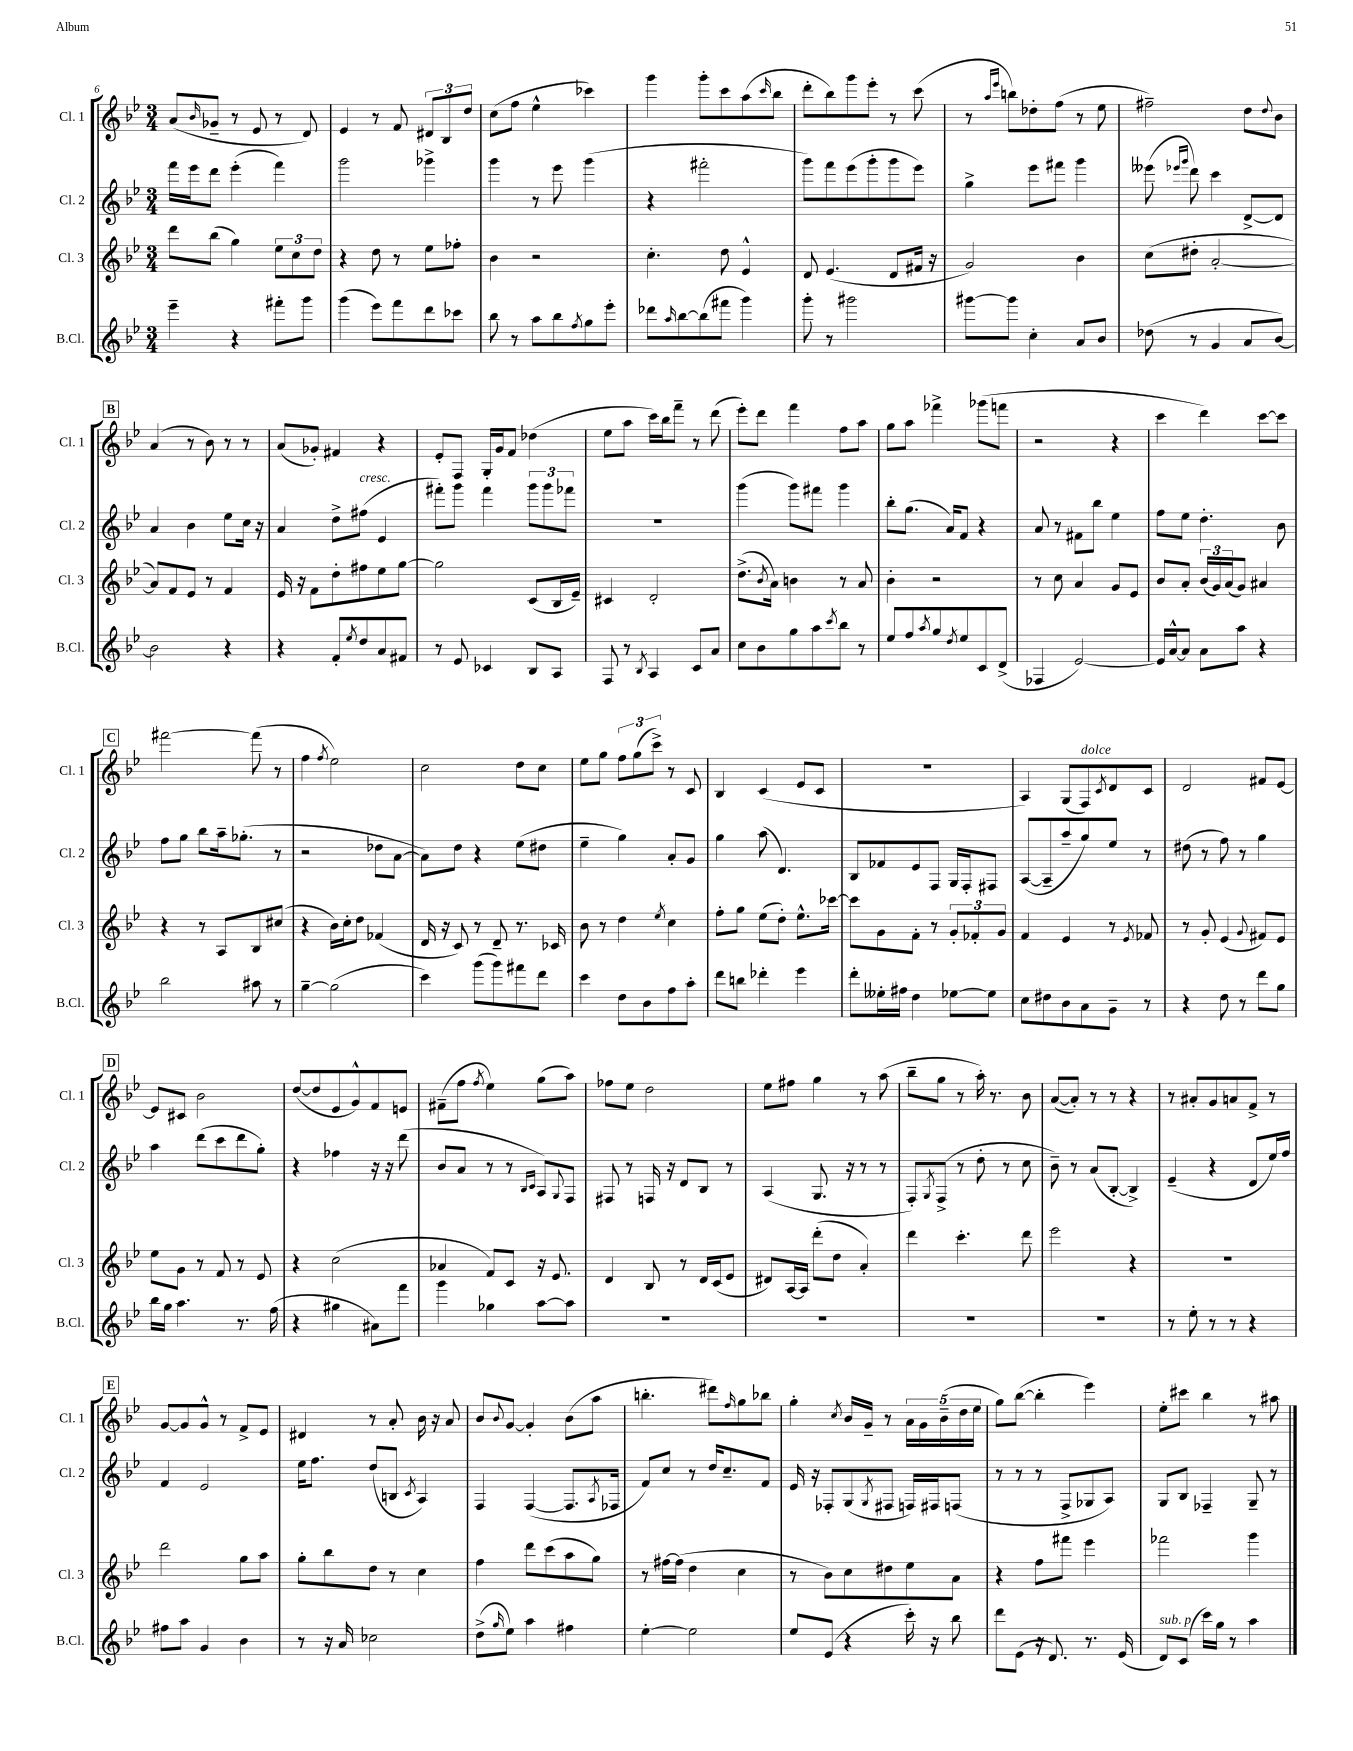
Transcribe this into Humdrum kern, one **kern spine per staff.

**kern	**kern	**kern	**kern
*staff4	*staff3	*staff2	*staff1
*clefG2	*clefG2	*clefG2	*clefG2
*k[b-e-]	*k[b-e-]	*k[b-e-]	*k[b-e-]
*M3/4	*M3/4	*M3/4	*M3/4
4eee-~	8ddd	16fff	(8a
.	.	16eee-	.
.	.	.	16qqb-
.	(8bb-	8ddd	8g-~
4r	4gg)	(4eee-'	8r
.	.	.	8e-
8fff#'	12ee-	4fff)	8r
.	12cc	.	.
8ggg	.	.	8d)
.	12dd	.	.
=	=	=	=
(4ggg	4r	2ggg	4e-
8eee-)	8dd	.	8r
8fff	8r	.	8f
8ddd	8ee-	4ggg-^	12d#
.	.	.	12B-
8ccc-	8ff-'	.	.
.	.	.	12dd
=	=	=	=
8bb-	4b-	4ggg	(8cc
8r	.	.	8ff
8aa	2r	8r	4ee-^^
8bb-	.	8eee-	.
8qff	.	.	.
8gg	.	(4ggg	4ccc-)
8eee-'	.	.	.
=	=	=	=
8ddd-	4.cc'	4r	4ggg
16qqaa	.	.	.
[8bb-	.	.	.
(8bb-]	.	2fff#'	8ggg'
8fff#	8dd	.	8ccc
4ggg)	4e-^^	.	(8aa
.	.	.	16qqccc
.	.	.	8bb-
=	=	=	=
8ggg'	8d	8ggg)	8ddd'
8r	(4.e-	8fff	8bb-)
2ggg#	.	(8eee-	8ggg
.	.	8ggg'	8eee-'
.	8d	8ggg	8r
.	16f#	8eee-)	(8ccc
.	16r	.	.
=	=	=	=
[8ggg#	2g)	4gg^	8r
.	.	.	16qqaa
.	.	.	16qqeee-
8ggg#]	.	.	8bb)
4cc'	.	8eee-	8dd-'
.	.	8fff#	(8ff
8a	4b-	4ggg	8r
8b-	.	.	8ee-
=	=	=	=
(8dd-	(8cc	(8eee--	2ff#~)
.	.	16qqeee-	.
.	.	16qqggg	.
8r	8dd#'	8ddd)	.
4g	[2a'	4ccc	.
8a	.	[8d^	8dd
.	.	.	8qqdd
[8b-)	.	8d]	8b-
=	=	=	=
2b-]	8a])	4a	(4a
.	8f	.	.
.	8e-	4b-	8r
.	8r	.	8b-)
4r	4f	8ee-	8r
.	.	16cc	8r
.	.	16r	.
=	=	=	=
4r	16e-	4a	(8a
.	16r	.	.
.	8f	.	8g-')
8f'	8dd'	8dd^	4f#
8qee-	.	.	.
8dd	8ff#	(8ff#	.
8a	8ee-	4e-	4r
8f#	[8gg	.	.
=	=	=	=
8r	2gg]	8fff#')	8e-'
8e-	.	8ggg	8F
4c-	.	4fff#	16G'
.	.	.	16g
.	.	.	8f
8B-	(8c	12ggg	(4dd-
.	.	12ggg	.
8A	16B-	.	.
.	.	12fff-	.
.	16e-~)	.	.
=	=	=	=
8F	4c#	2.r	8ee-
8r	.	.	8aa
8qB-	.	.	.
4A	2d'	.	16ccc)
.	.	.	16bb-
.	.	.	8fff~
8c	.	.	8r
8a	.	.	(8ddd
=	=	=	=
8cc	(8.dd^	(4ggg	8eee-')
8b-	.	.	8ddd
.	8qb-	.	.
.	16a)	.	.
8gg	4b	8ggg)	4fff
8aa	.	8fff#	.
8qccc	.	.	.
8bb-	8r	4ggg	8ff
8r	8a	.	8aa
=	=	=	=
8ee-	4b-'	8bb-'	8gg
8ff	.	(8.gg	8aa
8qaa	.	.	.
8gg	2r	.	4fff-^
.	.	16a)	.
8qdd	.	.	.
8ee-	.	8f	.
8c	.	4r	(8ggg-
(8d^	.	.	8fff
=	=	=	=
4F-	8r	8a	2r
.	8cc	8r	.
[2e-)	4a	8f#	.
.	.	8bb-	.
.	8g	4ee-	4r
.	8e-	.	.
=	=	=	=
16e-]	8b-	8ff	4ccc
[16a^^	.	.	.
8a]	8a'	8ee-	.
8a	(24b-	4.dd'	4ddd)
.	24g)	.	.
.	(24a	.	.
8aa	8g)	.	.
4r	4a#	.	[8ccc
.	.	8b-	8ccc]
=	=	=	=
2bb-	4r	8ff	[2fff#
.	.	8gg	.
.	8r	8bb-	.
.	8A	16aa~	.
.	.	(8.gg-'	.
8aa#	8B-	.	(8fff#]
8r	(8cc#	8r	8r
=	=	=	=
[4gg~	4r	2r	4ff
.	.	.	8qff
(2gg]	16b-)	.	2ee-)
.	16cc'	.	.
.	8dd	.	.
.	(4f-	8dd-	.
.	.	[8a	.
=	=	=	=
4ccc)	16d	8a])	2cc
.	16r	.	.
.	8c)	8dd	.
(8ggg	8r	4r	.
8ggg)	8d~	.	.
8fff#	8.r	(8ee-	8dd
8ddd	.	8dd#	8cc
.	16c-	.	.
=	=	=	=
4ccc	8b-	4ee-~	8ee-
.	8r	.	8gg
8dd	4dd	4gg)	12ff
.	.	.	(12gg
8b-	.	.	.
.	.	.	12ccc^)
.	8qee-	.	.
8ff	4cc	8a'	8r
8aa'	.	8g	8c
=	=	=	=
8ddd	8ff'	4gg	4B-
8bb	8gg	.	.
4ddd-'	(8ee-	(8aa	(4c
.	8dd')	4.d)	.
4eee-	8.ee-^^	.	8e-
.	.	.	8c
.	[16ccc-	.	.
=	=	=	=
8ddd'	8ccc-]	8B-	2.r
16ee--'	8g	8f-	.
16ff#	.	.	.
4dd	8f'	8e-	.
.	8r	8F	.
[8ee-	12g'	16G	.
.	.	16F'	.
.	12f-'	.	.
8ee-]	.	8F#	.
.	12g	.	.
=	=	=	=
8cc	4f	([8A	4A)
8dd#	.	8A~]	.
8b-	4e-	8aa~	(8G
8a	.	8gg)	8F)
.	.	.	8qc
8g~	8r	8ee-	8d
.	8qe-	.	.
8r	8f-	8r	8c
=	=	=	=
4r	8r	(8dd#	2d
.	8g'	8r	.
8dd	(4e-	8ff)	.
8r	.	8r	.
.	8qqg	.	.
8ddd	8f#)	4gg	8f#
8gg	8e-	.	[8e-
=	=	=	=
16bb-	8ee-	4aa	8e-]
16gg	.	.	.
4.aa	8g	.	8c#
.	8r	(8ddd	2b-
.	8f	8ccc	.
8.r	8r	8ddd	.
.	8e-	8gg')	.
(16ff	.	.	.
=	=	=	=
4r	4r	4r	([8dd
.	.	.	8dd]
4gg#	(2cc	4ff-	8e-
.	.	.	8g^^)
8a#)	.	16r	8f
.	.	16r	.
8fff	.	(8ddd	8e
=	=	=	=
4ggg	4a-	8b-	(8f#~
.	.	8a	8ff
.	.	.	8qff
4gg-	8f)	8r	4ee-)
.	8c	8r	.
.	.	16qqB-	.
.	.	16qqc	.
[8aa	16r	8A)	(8gg
.	8.e-	.	.
.	.	8qqG	.
8aa]	.	8F	8aa)
=	=	=	=
2.r	4d	8F#	8ff-
.	.	8r	8ee-
.	8B-	16F	2dd
.	.	16r	.
.	8r	8d	.
.	16d	8B-	.
.	(16c	.	.
.	8e-	8r	.
=	=	=	=
2.r	8d#)	(4A	8ee-
.	[16A	.	8ff#
.	16A]	.	.
.	(8ddd'	8.G	4gg
.	8dd	.	.
.	.	16r	.
.	4a')	8r	8r
.	.	8r	(8aa
=	=	=	=
2.r	4ddd	8F')	8bb-~
.	.	8qG	.
.	.	(8F^	8gg
.	4.ccc'	8r	8r
.	.	8dd'	16aa')
.	.	.	8.r
.	.	8r	.
.	8ddd	8cc	8b-
=	=	=	=
2.r	2eee-	8b-~)	([8a
.	.	8r	8a'])
.	.	(8a	8r
.	.	[8B-'	8r
.	4r	4B-^])	4r
=	=	=	=
8r	2.r	(4e-~	8r
8ee-'	.	.	8a#'
8r	.	4r	8g
8r	.	.	8a
4r	.	8d	8f^
.	.	16ee-)	8r
.	.	16ff	.
=	=	=	=
8ff#	2ddd	4f	[8g
8aa	.	.	8g]
4g	.	2e-	8g^^
.	.	.	8r
4b-	8gg	.	8f^
.	8aa	.	8e-
=	=	=	=
8r	8gg'	16ee-	4d#
.	.	8.ff	.
16r	8bb-	.	.
16a	.	.	.
2cc-	8dd	(8dd	8r
.	8r	8B	8a'
.	.	8qc	.
.	4cc	4A)	16b-
.	.	.	16r
.	.	.	8a
=	=	=	=
(8dd^	4ff	4F	8b-
16qqgg	.	.	8qqb-
8ee-)	.	.	[8g
4aa	8ddd	([4F	4g']
.	(8ccc	.	.
4ff#	8aa	8.F]	(8b-
.	8gg)	.	8aa
.	.	8qA	.
.	.	16F-	.
=	=	=	=
[4ee-'	8r	8f)	4.bb'
.	[16ff#	8cc	.
.	(16ff#]	.	.
2ee-]	4dd	8r	.
.	.	16dd	8ddd#)
.	.	8.cc~	.
.	.	.	16qqff
.	4cc	.	8gg
.	.	8f	8bb-
=	=	=	=
8ee-	8r	16e-	4gg'
.	.	16r	.
(8e-	8b-)	8F-'	.
.	.	.	8qcc
4r	8cc	(8G	16b-
.	.	.	16g~
.	.	8qG	.
.	8dd#	8F#	8r
16ccc')	8ee-	16F)	20a
.	.	.	20g
16r	.	16F#	.
.	.	.	(20b-~
8bb-	8a	(8F	.
.	.	.	20dd
.	.	.	20ee-
=	=	=	=
8ddd	4r	8r	8gg)
(8e-	.	8r	([8bb-
16r	8ff	8r	4bb-']
8.d)	.	.	.
.	8fff#	8F^	.
8.r	4eee-	8G-	4eee-)
.	.	8A)	.
(16e-	.	.	.
=	=	=	=
8d)	2fff-	8G	8ee-'
(8c	.	8B-	8ccc#
16ccc)	.	4F-~	4bb-
16gg	.	.	.
8r	.	.	.
4aa	4ggg	8G~	8r
.	.	8r	8aa#
==	==	==	==
*-	*-	*-	*-
